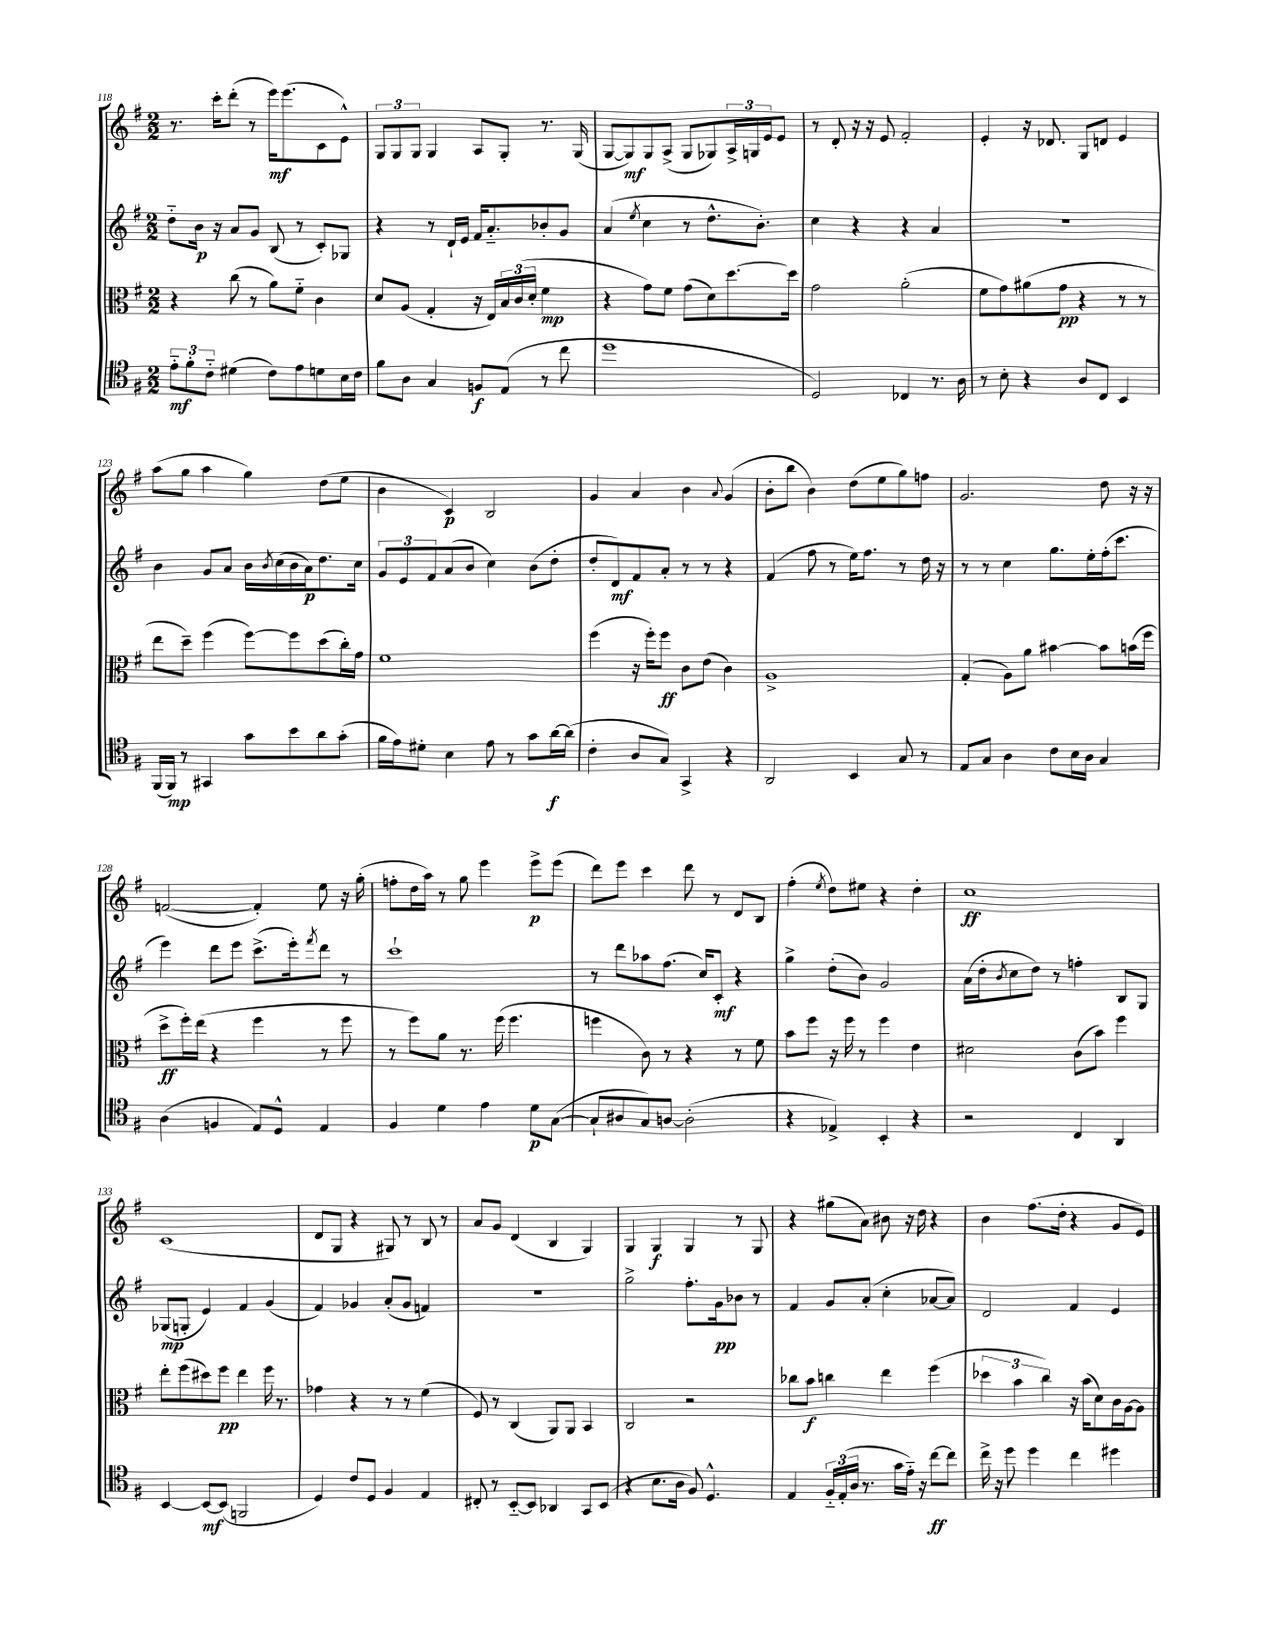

**kern	**kern	**kern	**kern
*staff4	*staff3	*staff2	*staff1
*clefC4	*clefC3	*clefG2	*clefG2
*k[f#]	*k[f#]	*k[f#]	*k[f#]
*M2/2	*M2/2	*M2/2	*M2/2
12e'~\L	4r	8dd'~\L	8.r
12f#'\	.	.	.
.	.	16b\Jk	.
12c'~\J	.	.	.
.	.	16r	16ccc'\LK
(4d#\	(8cc\	8a/L	(8ddd'\J
.	8r	8g/J	8r
8c\L)	8a\L)	(8B/	16eee\LK)
.	.	.	(8.eee\
8e\	8f#'~\J	8r	.
8d\	4c\	8c'/L)	8c\
16B\L	.	8G-/J	8e^^\J)
16c\JJ	.	.	.
=	=	=	=
8f#\L	8d/L	4r	12G/L
.	.	.	12G/
8A\J	(8A/J	.	.
.	.	.	12G/J
4G/	4G'/	8r	4G/
.	.	16d`/LL	.
.	.	16e/JJ	.
8F/L	16r	16f#/LK	8A/L
.	16E/LL)	8.a'~/	.
(8E/J	24B/	.	8G'/J
.	(24c/	.	.
.	24d'/JJ	.	.
8r	4f#\	8b-'/	8.r
8cc\	.	8g/J	.
.	.	.	(16G/
=	=	=	=
1dd	4r	(4a/	[8G/L
.	.	.	8G/])
.	.	8qee/	.
.	8g\L)	4cc\	8G/
.	8f#\J	.	(8A^/J
.	(8g\L	8r	8G/L
.	8d\)	8.dd^^\L	8G-/)
.	[8.dd\	.	24A^/L
.	.	.	24G/
.	.	8.b'\J)	.
.	.	.	24e/J
.	.	.	8e/J
.	16dd\]Jk	.	.
=	=	=	=
2D/)	2g\	4cc\	8r
.	.	.	8d'/
.	.	4r	16r
.	.	.	16r
.	.	.	8e/
4C-/	(2a'\	4r	2f#'/
8.r	.	4a/	.
16A\	.	.	.
=	=	=	=
8r	8f#\L	1r	4e'/
8B'\	8g\)	.	.
4r	(8a#\	.	16r
.	.	.	8.d-/
.	8g\J	.	.
8A/L	4r	.	8G/L
8C/J	.	.	8d/J
4BB/	8r	.	4e/
.	8r	.	.
=	=	=	=
(16FF#/LL	8ee\L	4b\	(8aa\L
16FF#/JJ)	.	.	.
8r	8dd~\J)	.	8gg\J
4GG#/	(4ff#\	8g/L	4aa\
.	.	8a/J	.
8g\L	[8ff#\L)	16b\LL	4gg\)
.	.	8qb/	.
.	.	(16cc\	.
8b\	8ff#\]	16b\	.
.	.	16a\J)	.
8a\	(8dd\	8.dd\	(8dd\L
(8g'\J	16cc'\L)	.	8ee\J
.	16g\JJ	16cc\Jk	.
=	=	=	=
16f#\LL	1f#	12g/L	4b\
16e\J)	.	.	.
.	.	12e/	.
8d#'\J	.	.	.
.	.	12f#/	.
4B\	.	(8a/	4c/)
.	.	8b/J	.
8e\	.	4cc\)	2B/
8r	.	.	.
8g\L	.	(8b\L	.
[16a\L	.	8dd'\J	.
(16a\]JJ	.	.	.
=	=	=	=
4c'\	(4ff#\	8dd'/L	4g/
.	.	8d/)	.
8A/L	16r	8f#/	4a/
.	16ff#'\LK)	.	.
8G/J)	8ff#\J	8a'/J	.
4GG^/	8c\L	8r	4b\
.	(8e\J	8r	.
.	.	.	8qqa/
4r	4c\)	4r	(4g/
=	=	=	=
2AA/	1A^	(4f#/	8b'\L
.	.	.	8bb\J
.	.	8ff#\	4b\)
.	.	8r	.
4BB/	.	16ee\LK)	(8dd\L
.	.	8.ff#\J	.
.	.	.	8ee\
8G/	.	8r	8gg\)
8r	.	16dd\	8ff\J
.	.	16r	.
=	=	=	=
8E/L	(4G'/	8r	2.g/
8G/J	.	8r	.
4A\	8A\L)	4cc\	.
.	8a\J	.	.
8c\L	[4b#\	8.gg\L	.
16B\L	.	.	.
16A\JJ	.	16ee'\L	.
4G/	8b#\]L	(16ff#'\J	8dd\
.	.	8.ccc\J	.
.	(16b\L	.	16r
.	16ff#\JJ	.	16r
=	=	=	=
(4A\	8dd^\L	4eee\)	([2f/
.	16ff#'\L)	.	.
.	(16ee\JJ	.	.
4F/	4r	8ddd\L	.
.	.	8eee\J	.
8E/L)	4ff#\	(8.ccc^\L	4f'/])
8D^^/J	.	.	.
.	.	16eee'\k)	.
.	.	8qfff#/	.
4E/	8r	8ddd\J	8ee\
.	8ff#\	8r	16r
.	.	.	(16gg'\
=	=	=	=
4F#/	8r	1ccc`	8ff'\L
.	8ff#\L)	.	16dd\L
.	.	.	16aa\JJ)
4d\	8a\J	.	8r
.	8.r	.	8gg\
4e\	.	.	4eee\
.	(16ff#\	.	.
.	4.ff#\	.	.
8d\L	.	.	8eee^\L
([8G\J	.	.	(8eee\J
=	=	=	=
8G`/]L	4ff\	8r	8ddd\L)
8A#/	.	8ddd\L	8eee\J
8G/)	8c\)	8aa-\	4ccc\
[8A/J	8r	(8.ff#\J	.
(2A'\]	4r	.	8ddd\
.	.	16cc/LK)	.
.	.	8c'/J	8r
.	8r	4r	8d/L
.	8f#\	.	8B/J
=	=	=	=
4r	8b\L	4gg^\	(4ff#'\
.	8ff#\J	.	.
.	.	.	8qee/
4E-^/)	16r	(8dd'\L	8dd\L)
.	16ff#\	.	.
.	8r	8b\J)	8ee#\J
4BB'/	4ff#\	2g/	4r
4r	4e\	.	4dd'\
=	=	=	=
2r	2d#\	(16a\LL	1cc
.	.	16dd'\J	.
.	.	8qb/	.
.	.	8cc\	.
.	.	8dd\J)	.
.	.	8r	.
4C/	(8c\L	4ff'\	.
.	8b\J)	.	.
4AA/	4ff#\	8B/L	.
.	.	8G/J	.
=	=	=	=
[4BB/	8ee'\L	(8G-/L	(1c
.	(8ff#\	8G'/J	.
8BB/_L	8dd#\)	4e/)	.
(8BB/]J	8ff#\J	.	.
2FF/	4ee\	4f#/	.
.	16ff#\	(4g/	.
.	8.r	.	.
=	=	=	=
4D/)	4g-\	4f#/)	8d/L
.	.	.	8G/J
8c/L	4r	4g-/	4r
8D/J	.	.	.
4F#/	8r	(8a'/L	8G#/)
.	8r	8g-/J	8r
4E/	(4f#\	4f/)	8B/
.	.	.	8r
=	=	=	=
8C#'/	8F#/)	1r	8a/L
8r	8r	.	8g/J
[8BB'~/L	(4C/	.	(4d/
8BB/]J	.	.	.
4AA-/	8AA/L)	.	4B/
.	8AA/J	.	.
8GG/L	4BB/	.	4G/)
(8BB/J	.	.	.
=	=	=	=
4r	2C/	2gg^\	4G/
8.B\L	.	.	4G/
16A\Jk	.	.	.
8F#/)	2r	8.ff#'\L	4G/
4.D^^/	.	.	.
.	.	16g\k	.
.	.	8b-\J	8r
.	.	8r	8G/
=	=	=	=
4E/	8cc-\L	4f#/	4r
.	8b\J	.	.
24F#'~/LL	4cc\	8g/L	(8gg#\L
(24E'/	.	.	.
24A/JJ	.	.	.
8.r	.	(8a'/J	8a\J)
.	4ee\	4cc'\	8b#\
16g\LL	.	.	.
16e'~\JJ)	.	.	16r
16r	.	.	16dd\
[8cc\L	(4ff#\	[8a-/L	4r
8cc\]J	.	8a-/]J)	.
=	=	=	=
16cc^\	6dd-\	2d/	4b\
16r	.	.	.
8dd\	.	.	.
.	6b\	.	.
4dd\	.	.	(8.ff#\L
.	6cc\)	.	.
.	.	.	16dd'\Jk
4cc\	16r	4f#/	4r
.	(16b\LK	.	.
.	8d\)	.	.
4dd#\	16c\L	4e/	8g/L
.	[16A\J	.	.
.	8A\]J	.	8e/J)
==	==	==	==
*-	*-	*-	*-
